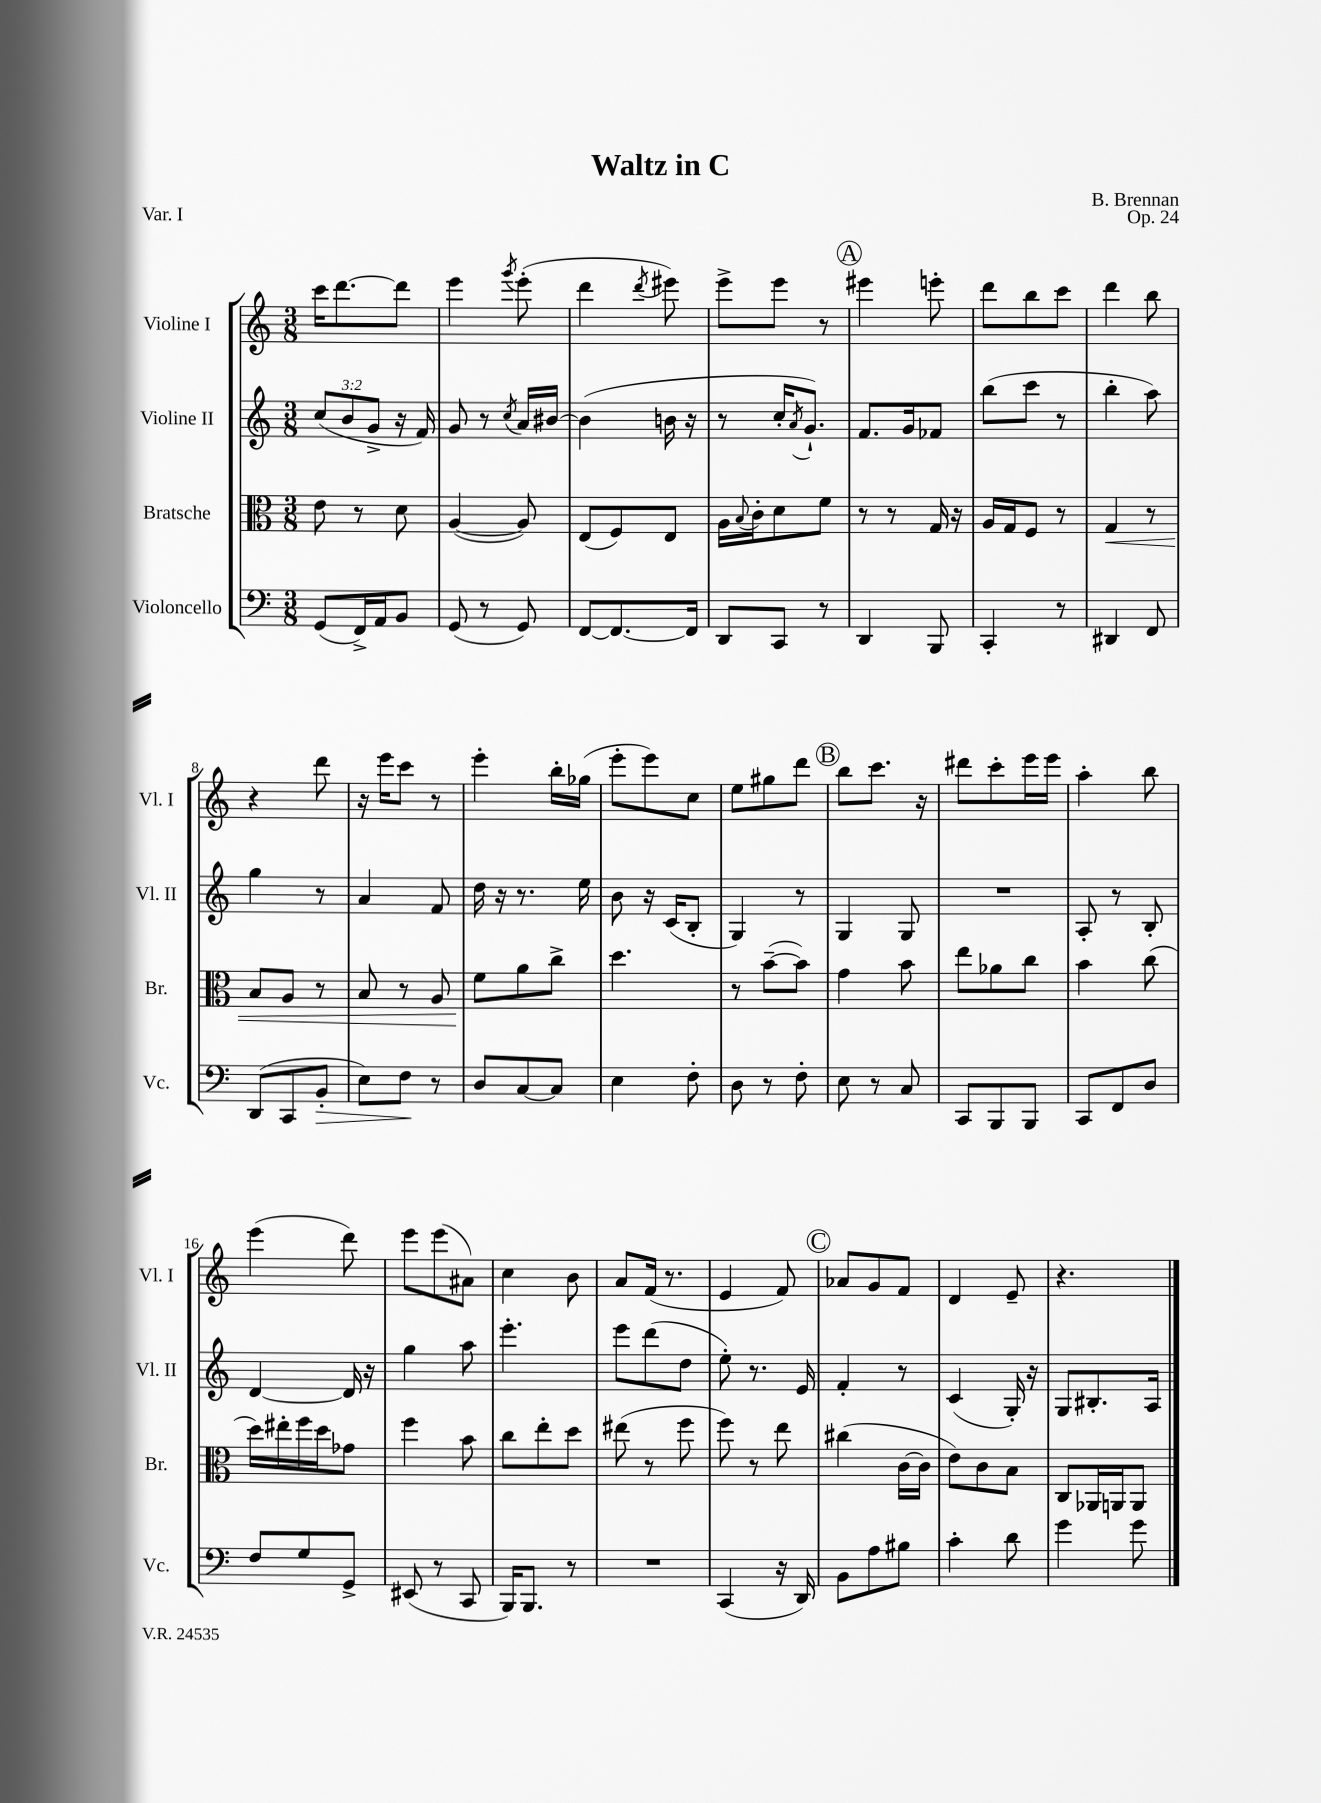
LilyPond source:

\header { title = "Waltz in C" composer = "B. Brennan" opus = "Op. 24" piece = "Var. I" }
<<
\new StaffGroup <<
\new Staff = "s0" \with { instrumentName = "Violine I" shortInstrumentName = "Vl. I" } {
    \clef treble \key c \major \numericTimeSignature \time 3/8
    c'''16 d'''8.~ d'''8 |
    e'''4 \acciaccatura { g'''8 } e'''8-.( |
    d'''4 \acciaccatura { d'''8 } eis'''8) |
    e'''8-> e'''8 r8 |
    \mark \markup { \circle "A" } eis'''4 e'''8-. |
    d'''8 b''8 c'''8 |
    d'''4 b''8 |
    r4 d'''8 |
    r16 e'''16 c'''8 r8 |
    e'''4-. b''16-. ges''16( |
    e'''8-. e'''8) c''8 |
    e''8 gis''8 d'''8 |
    \mark \markup { \circle "B" } b''8 c'''8. r16 |
    dis'''8 c'''8-. e'''16 e'''16 |
    a''4-. b''8 |
    e'''4( d'''8) |
    e'''8 e'''8( ais'8) |
    c''4 b'8 |
    a'8 f'16( r8. |
    e'4 f'8) |
    \mark \markup { \circle "C" } aes'8 g'8 f'8 |
    d'4 e'8-- |
    r4. \bar "|." |
}
\new Staff = "s1" \with { instrumentName = "Violine II" shortInstrumentName = "Vl. II" } {
    \clef treble \key c \major \numericTimeSignature \time 3/8 \override Staff.TupletNumber.text = #tuplet-number::calc-fraction-text
    \tuplet 3/2 { c''8( b'8 g'8-> } r16 f'16) |
    g'8 r8 \acciaccatura { c''8 } a'16 bis'16~ |
    bis'4( b'16 r16 |
    r8 c''16-. \acciaccatura { a'8 } g'8.-!) |
    \mark \markup { \circle "A" } f'8. g'16 fes'8 |
    b''8( c'''8 r8 |
    b''4-. a''8) |
    g''4 r8 |
    a'4 f'8 |
    d''16 r16 r8. e''16 |
    b'8 r16 c'16( b8-. |
    g4) r8 |
    \mark \markup { \circle "B" } g4 g8 |
    R4. |
    a8-. r8 b8-. |
    d'4~ d'16 r16 |
    g''4 a''8 |
    e'''4.-. |
    e'''8 d'''8( d''8 |
    e''8-.) r8. e'16 |
    \mark \markup { \circle "C" } f'4-. r8 |
    c'4( g16-.) r16 |
    g8 bis8.-. a16 \bar "|." |
}
\new Staff = "s2" \with { instrumentName = "Bratsche" shortInstrumentName = "Br." } {
    \clef alto \key c \major \numericTimeSignature \time 3/8
    e'8 r8 d'8 |
    a4~( a8) |
    e8( f8) e8 |
    a16 \appoggiatura { b8 } c'16-. d'8 f'8 |
    \mark \markup { \circle "A" } r8 r8 g16 r16 |
    a16 g16 f8 r8 |
    g4\< r8 |
    b8 a8 r8 |
    b8 r8 a8 |
    f'8\! a'8 c''8-> |
    d''4. |
    r8 b'8~--( b'8) |
    \mark \markup { \circle "B" } g'4 b'8 |
    e''8 aes'8 c''8 |
    b'4 c''8( |
    d''16) eis''16-. f''16 d''16 ges'8 |
    f''4 b'8 |
    c''8 e''8-. d''8 |
    eis''8( r8 f''8 |
    f''8) r8 e''8 |
    \mark \markup { \circle "C" } cis''4( c'16~ c'16 |
    e'8) c'8 b8 |
    c8 aes,16 a,16 a,8 \bar "|." |
}
\new Staff = "s3" \with { instrumentName = "Violoncello" shortInstrumentName = "Vc." } {
    \clef bass \key c \major \numericTimeSignature \time 3/8
    g,8( f,16->) a,16 b,8 |
    g,8( r8 g,8) |
    f,8~ f,8.~ f,16 |
    d,8 c,8 r8 |
    \mark \markup { \circle "A" } d,4 b,,8 |
    c,4-. r8 |
    dis,4 f,8 |
    d,8( c,8 b,8-.\> |
    e8) f8\! r8 |
    d8 c8~ c8 |
    e4 f8-. |
    d8 r8 f8-. |
    \mark \markup { \circle "B" } e8 r8 c8 |
    c,8 b,,8 b,,8 |
    c,8 f,8 d8 |
    f8 g8 g,8-> |
    eis,8( r8 c,8 |
    b,,16) b,,8. r8 |
    R4. |
    c,4( r16 d,16) |
    \mark \markup { \circle "C" } b,8 a8 bis8 |
    c'4-. d'8 |
    g'4 g'8 \bar "|." |
}
>>
>>
